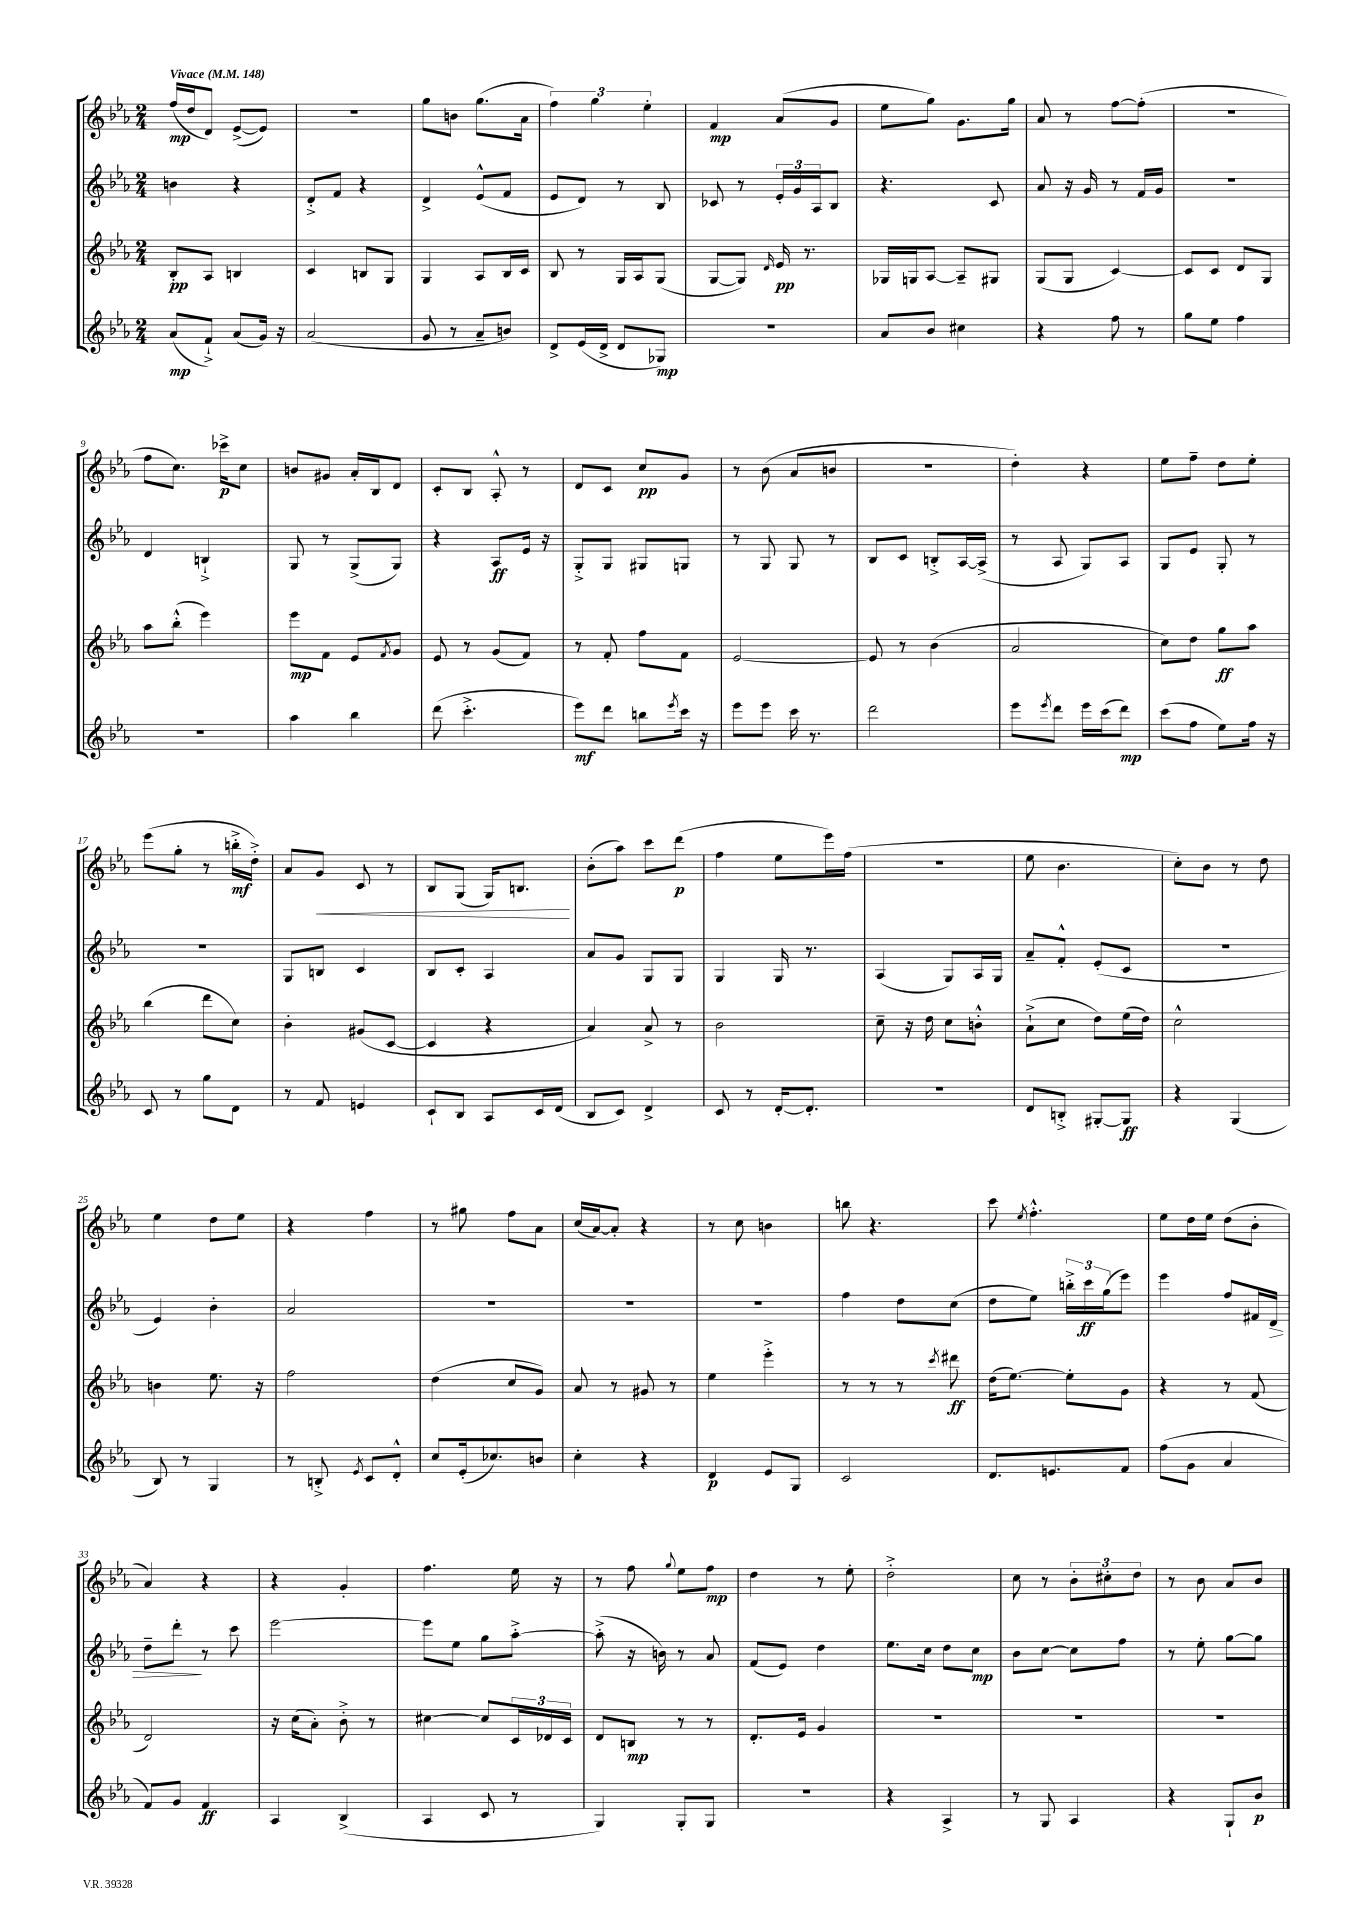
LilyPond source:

<<
\new StaffGroup <<
\new Staff = "s0" {
    \clef treble \key ees \major \numericTimeSignature \time 2/4 \tempo "Vivace" 4 = 148
    f''16\mp( d''16 d'8) ees'8~->( ees'8) |
    r2 |
    g''8 b'8 g''8.( aes'16 |
    \tuplet 3/2 { f''4) g''4 ees''4-. } |
    f'4\mp aes'8( g'8 |
    ees''8 g''8) g'8. g''16 |
    aes'8 r8 f''8~ f''8-.( |
    R2 |
    f''8 c''8.) ces'''16->\p c''8 |
    b'8 gis'8 aes'16-. bes16 d'8 |
    c'8-. bes8 aes8-.-^ r8 |
    d'8 c'8 c''8\pp g'8 |
    r8 bes'8( aes'8 b'8 |
    r2 |
    d''4-.) r4 |
    ees''8 f''8-- d''8 ees''8-. |
    ees'''8( g''8-. r8 b''16-.->\mf d''16-.->) |
    aes'8 g'8\< c'8 r8 |
    bes8 g8( g16) b8.\! |
    bes'8-.( aes''8) c'''8 d'''8\p( |
    f''4 ees''8 ees'''16) f''16( |
    r2 |
    ees''8 bes'4. |
    c''8-.) bes'8 r8 d''8 |
    ees''4 d''8 ees''8 |
    r4 f''4 |
    r8 gis''8 f''8 aes'8 |
    c''16( aes'16~) aes'8-. r4 |
    r8 c''8 b'4 |
    b''8 r4. |
    c'''8 \acciaccatura { ees''8 } f''4.-.-^ |
    ees''8 d''16 ees''16 d''8( bes'8-. |
    aes'4) r4 |
    r4 g'4-. |
    f''4. ees''16 r16 |
    r8 f''8 \appoggiatura { g''8 } ees''8 f''8\mp |
    d''4 r8 ees''8-. |
    d''2-.-> |
    c''8 r8 \tuplet 3/2 { bes'8-. cis''8-. d''8 } |
    r8 bes'8 aes'8 bes'8 \bar "|." |
}
\new Staff = "s1" {
    \clef treble \key ees \major \numericTimeSignature \time 2/4
    b'4 r4 |
    d'8-.-> f'8 r4 |
    d'4-> ees'8-^( f'8 |
    ees'8 d'8) r8 bes8 |
    ces'8 r8 \tuplet 3/2 { ees'16-. g'16 aes16 } bes8 |
    r4. c'8 |
    aes'8 r16 g'16 r8 f'16 g'16 |
    r2 |
    d'4 b4-!-> |
    g8 r8 g8->( g8) |
    r4 aes8\ff ees'16 r16 |
    g8-.-> g8 gis8 g8 |
    r8 g8 g8 r8 |
    bes8 c'8 b8-.-> aes16~ aes16->( |
    r8 aes8 g8) aes8 |
    g8 ees'8 g8-. r8 |
    r2 |
    g8 b8 c'4 |
    bes8 c'8-. aes4 |
    aes'8 g'8 g8 g8 |
    g4 g16 r8. |
    aes4( g8) aes16 g16 |
    aes'8-- f'8-.-^ ees'8-.( c'8 |
    r2 |
    ees'4) bes'4-. |
    aes'2 |
    R2 |
    R2 |
    R2 |
    f''4 d''8 c''8( |
    d''8 ees''8) \tuplet 3/2 { b''16-.-> c'''16\ff g''16( } ees'''8) |
    ees'''4 f''8 fis'16 d'16\> |
    d''8-- d'''8-.\! r8 c'''8 |
    ees'''2~ |
    ees'''8 ees''8 g''8 aes''8~-.-> |
    aes''8-.->( r16 b'16) r8 aes'8 |
    f'8( ees'8) d''4 |
    ees''8. c''16 d''8 c''8\mp |
    bes'8 c''8~ c''8 f''8 |
    r8 ees''8-. g''8~ g''8 \bar "|." |
}
\new Staff = "s2" {
    \clef treble \key ees \major \numericTimeSignature \time 2/4
    bes8-.\pp aes8 b4 |
    c'4 b8 g8 |
    g4 aes8 bes16 c'16 |
    bes8 r8 g16 aes16 g8( |
    g8~ g8) \grace { d'16 } ees'16\pp r8. |
    ges16 g16 aes8~ aes8-- gis8 |
    g8( g8 c'4~) |
    c'8 c'8 d'8 g8 |
    aes''8 bes''8-.-^( ees'''4) |
    ees'''8\mp f'8 ees'8 \acciaccatura { f'8 } g'8 |
    ees'8 r8 g'8( f'8) |
    r8 f'8-. f''8 f'8 |
    ees'2~ |
    ees'8 r8 bes'4( |
    aes'2 |
    c''8) d''8 g''8\ff aes''8 |
    bes''4( d'''8 c''8) |
    bes'4-. gis'8( c'8~ |
    c'4 r4 |
    aes'4) aes'8-> r8 |
    bes'2 |
    c''8-- r16 d''16 c''8 b'8-.-^ |
    aes'8-!->( c''8 d''8) ees''16( d''16) |
    c''2-^ |
    b'4 ees''8. r16 |
    f''2 |
    d''4( c''8 g'8) |
    aes'8 r8 gis'8 r8 |
    ees''4 ees'''4-.-> |
    r8 r8 r8 \acciaccatura { c'''8 } dis'''8\ff |
    d''16( ees''8.~) ees''8-. g'8 |
    r4 r8 f'8( |
    d'2) |
    r16 c''16( aes'8-.) bes'8-.-> r8 |
    cis''4~ cis''8 \tuplet 3/2 { c'16 des'16 c'16 } |
    d'8 b8\mp r8 r8 |
    d'8.-. ees'16 g'4 |
    R2 |
    R2 |
    R2 \bar "|." |
}
\new Staff = "s3" {
    \clef treble \key ees \major \numericTimeSignature \time 2/4
    aes'8\mp( f'8-!->) aes'8( g'16) r16 |
    aes'2( |
    g'8 r8 aes'8-- b'8) |
    d'8-> ees'16( d'16-> d'8 ges8\mp) |
    r2 |
    aes'8 bes'8 cis''4 |
    r4 f''8 r8 |
    g''8 ees''8 f''4 |
    r2 |
    aes''4 bes''4 |
    d'''8( c'''4.-.-> |
    ees'''8\mf) d'''8 b''8 \acciaccatura { ees'''8 } c'''16 r16 |
    ees'''8 ees'''8 c'''16 r8. |
    d'''2 |
    ees'''8 \acciaccatura { ees'''8 } d'''8 ees'''16 c'''16( d'''8\mp) |
    c'''8( f''8 ees''8) f''16 r16 |
    c'8 r8 g''8 d'8 |
    r8 f'8 e'4 |
    c'8-! bes8 aes8 c'16 d'16( |
    bes8 c'8) d'4-> |
    c'8 r8 d'16~-. d'8.-. |
    R2 |
    d'8 b8-.-> gis8~-. gis8\ff |
    r4 g4( |
    bes8) r8 g4 |
    r8 b8-.-> \acciaccatura { ees'8 } c'8 d'8-.-^ |
    c''8 ees'16-.( ces''8.) b'8 |
    c''4-. r4 |
    d'4\p ees'8 g8 |
    c'2 |
    d'8. e'8. f'8 |
    f''8( g'8 aes'4 |
    f'8) g'8 f'4\ff |
    aes4 bes4->( |
    aes4 c'8 r8 |
    g4) g8-. g8 |
    r2 |
    r4 aes4-> |
    r8 g8 aes4 |
    r4 g8-! bes'8\p \bar "|." |
}
>>
>>
